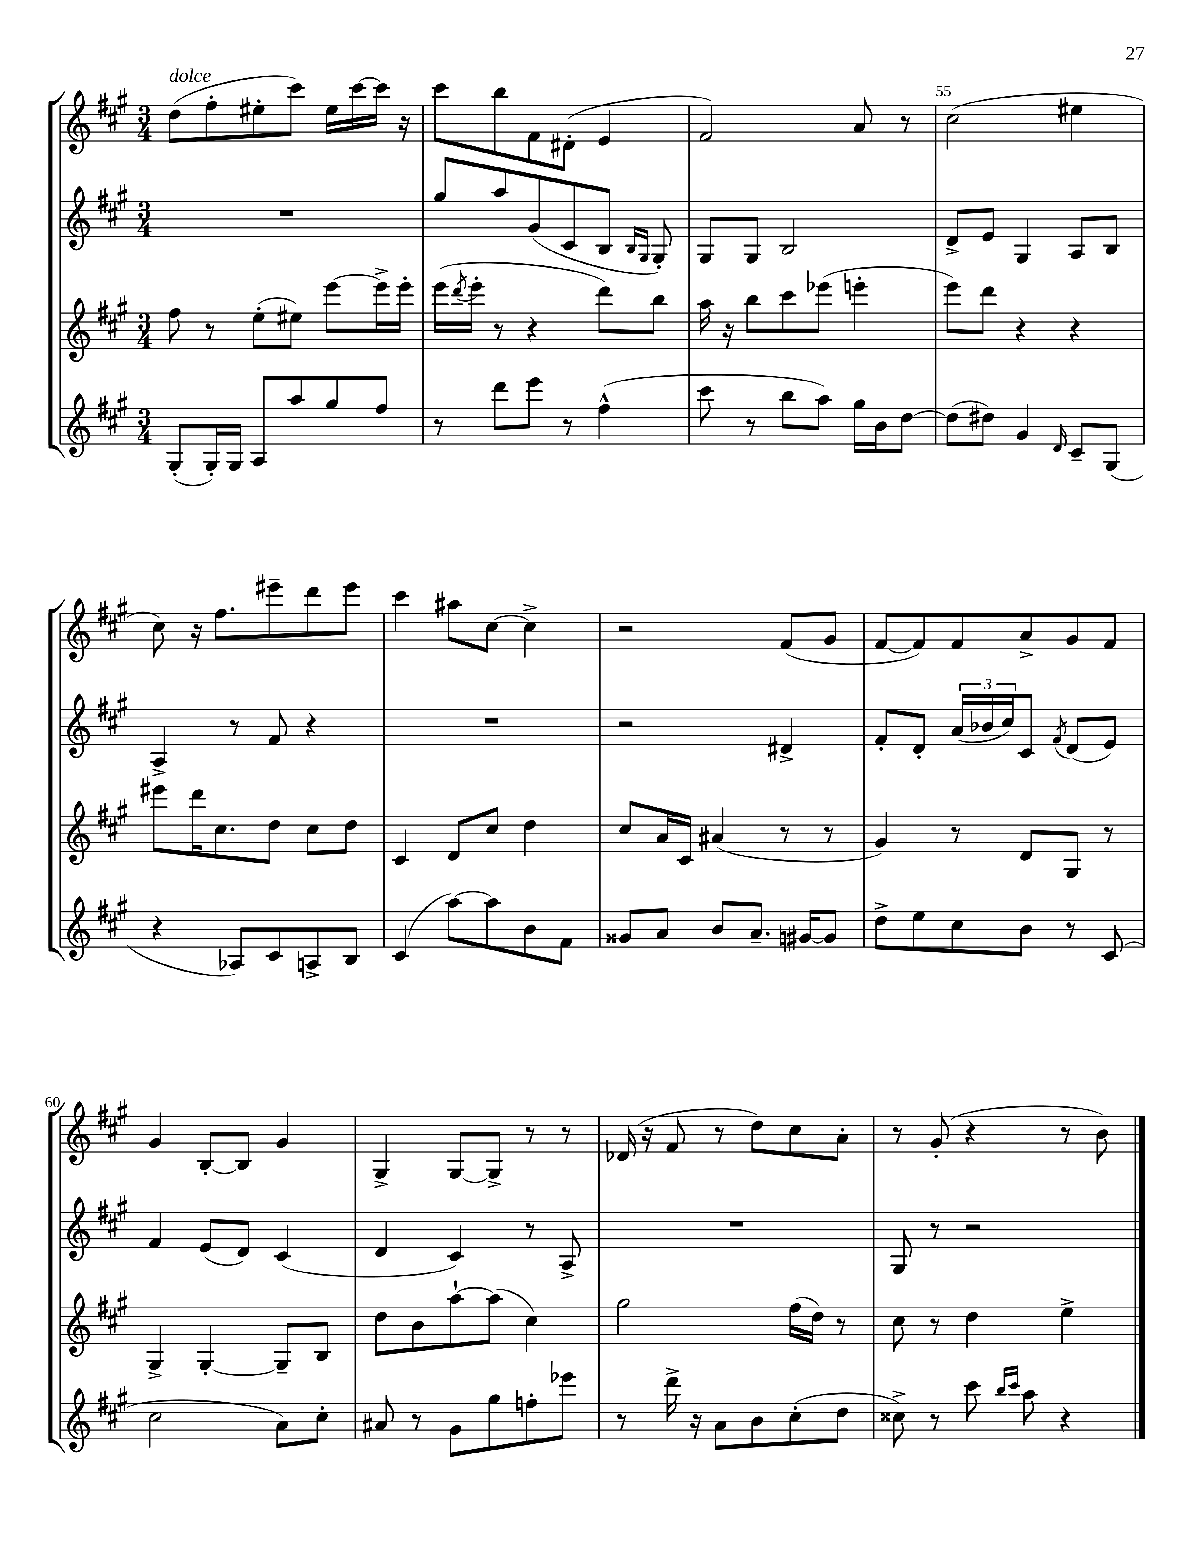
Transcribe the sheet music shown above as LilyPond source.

<<
\new StaffGroup <<
\new Staff = "s0" {
    \clef treble \key a \major \numericTimeSignature \time 3/4
    d''8^\markup { \italic "dolce" }( fis''8-. eis''8-. cis'''8) eis''16 cis'''16~ cis'''16 r16 |
    cis'''8 b''8 fis'8 dis'8-.( e'4 |
    fis'2) a'8 r8 |
    cis''2( eis''4 |
    cis''8) r16 fis''8. eis'''8-- d'''8 eis'''8 |
    cis'''4 ais''8 cis''8~ cis''4-> |
    r2 fis'8( gis'8 |
    fis'8~ fis'8) fis'8 a'8-> gis'8 fis'8 |
    gis'4 b8~-. b8 gis'4 |
    gis4-> gis8~ gis8-> r8 r8 |
    des'16( r16 fis'8 r8 d''8) cis''8 a'8-. |
    r8 gis'8-.( r4 r8 b'8) \bar "|." |
}
\new Staff = "s1" {
    \clef treble \key a \major \numericTimeSignature \time 3/4
    R2. |
    gis''8 a''8 gis'8( cis'8 b8 \grace { b16 gis16 } gis8-.) |
    gis8 gis8 b2 |
    d'8-> e'8 gis4 a8 b8 |
    a4-> r8 fis'8 r4 |
    R2. |
    r2 dis'4-> |
    fis'8-. d'8-. \tuplet 3/2 { a'16( bes'16 cis''16) } cis'8 \acciaccatura { fis'8 } d'8( e'8) |
    fis'4 e'8( d'8) cis'4( |
    d'4 cis'4) r8 a8-> |
    R2. |
    gis8 r8 r2 \bar "|." |
}
\new Staff = "s2" {
    \clef treble \key a \major \numericTimeSignature \time 3/4
    fis''8 r8 e''8-.( eis''8) e'''8~ e'''16-> e'''16-. |
    e'''16( \acciaccatura { d'''8 } e'''16-. r8 r4 d'''8) b''8 |
    a''16 r16 b''8 cis'''8 ees'''8( e'''4-. |
    e'''8) d'''8 r4 r4 |
    eis'''8 d'''16 cis''8. d''8 cis''8 d''8 |
    cis'4 d'8 cis''8 d''4 |
    cis''8 a'16 cis'16 ais'4( r8 r8 |
    gis'4) r8 d'8 gis8 r8 |
    gis4-> gis4~-. gis8-- b8 |
    d''8 b'8 a''8~-! a''8( cis''4) |
    gis''2 fis''16( d''16) r8 |
    cis''8 r8 d''4 e''4-> \bar "|." |
}
\new Staff = "s3" {
    \clef treble \key a \major \numericTimeSignature \time 3/4
    gis8-.( gis16-.) gis16 a8 a''8 gis''8 fis''8 |
    r8 d'''8 e'''8 r8 fis''4-^( |
    cis'''8 r8 b''8 a''8) gis''16 b'16 d''8~ |
    d''8( dis''8) gis'4 \grace { d'16 } cis'8-- gis8( |
    r4 aes8) cis'8 a8-> b8 |
    cis'4( a''8~) a''8 b'8 fis'8 |
    gisis'8 a'8 b'8 a'8.-- gis'16~ gis'8 |
    d''8-> e''8 cis''8 b'8 r8 cis'8( |
    cis''2 a'8) cis''8-. |
    ais'8 r8 gis'8 gis''8 f''8-. ees'''8 |
    r8 d'''16-> r16 a'8 b'8 cis''8-.( d''8 |
    cisis''8->) r8 cis'''8 \grace { b''16 cis'''16 } a''8 r4 \bar "|." |
}
>>
>>
\layout { \context { \Score currentBarNumber = #52 \override BarNumber.break-visibility = ##(#f #t #t) barNumberVisibility = #(every-nth-bar-number-visible 5) } }
